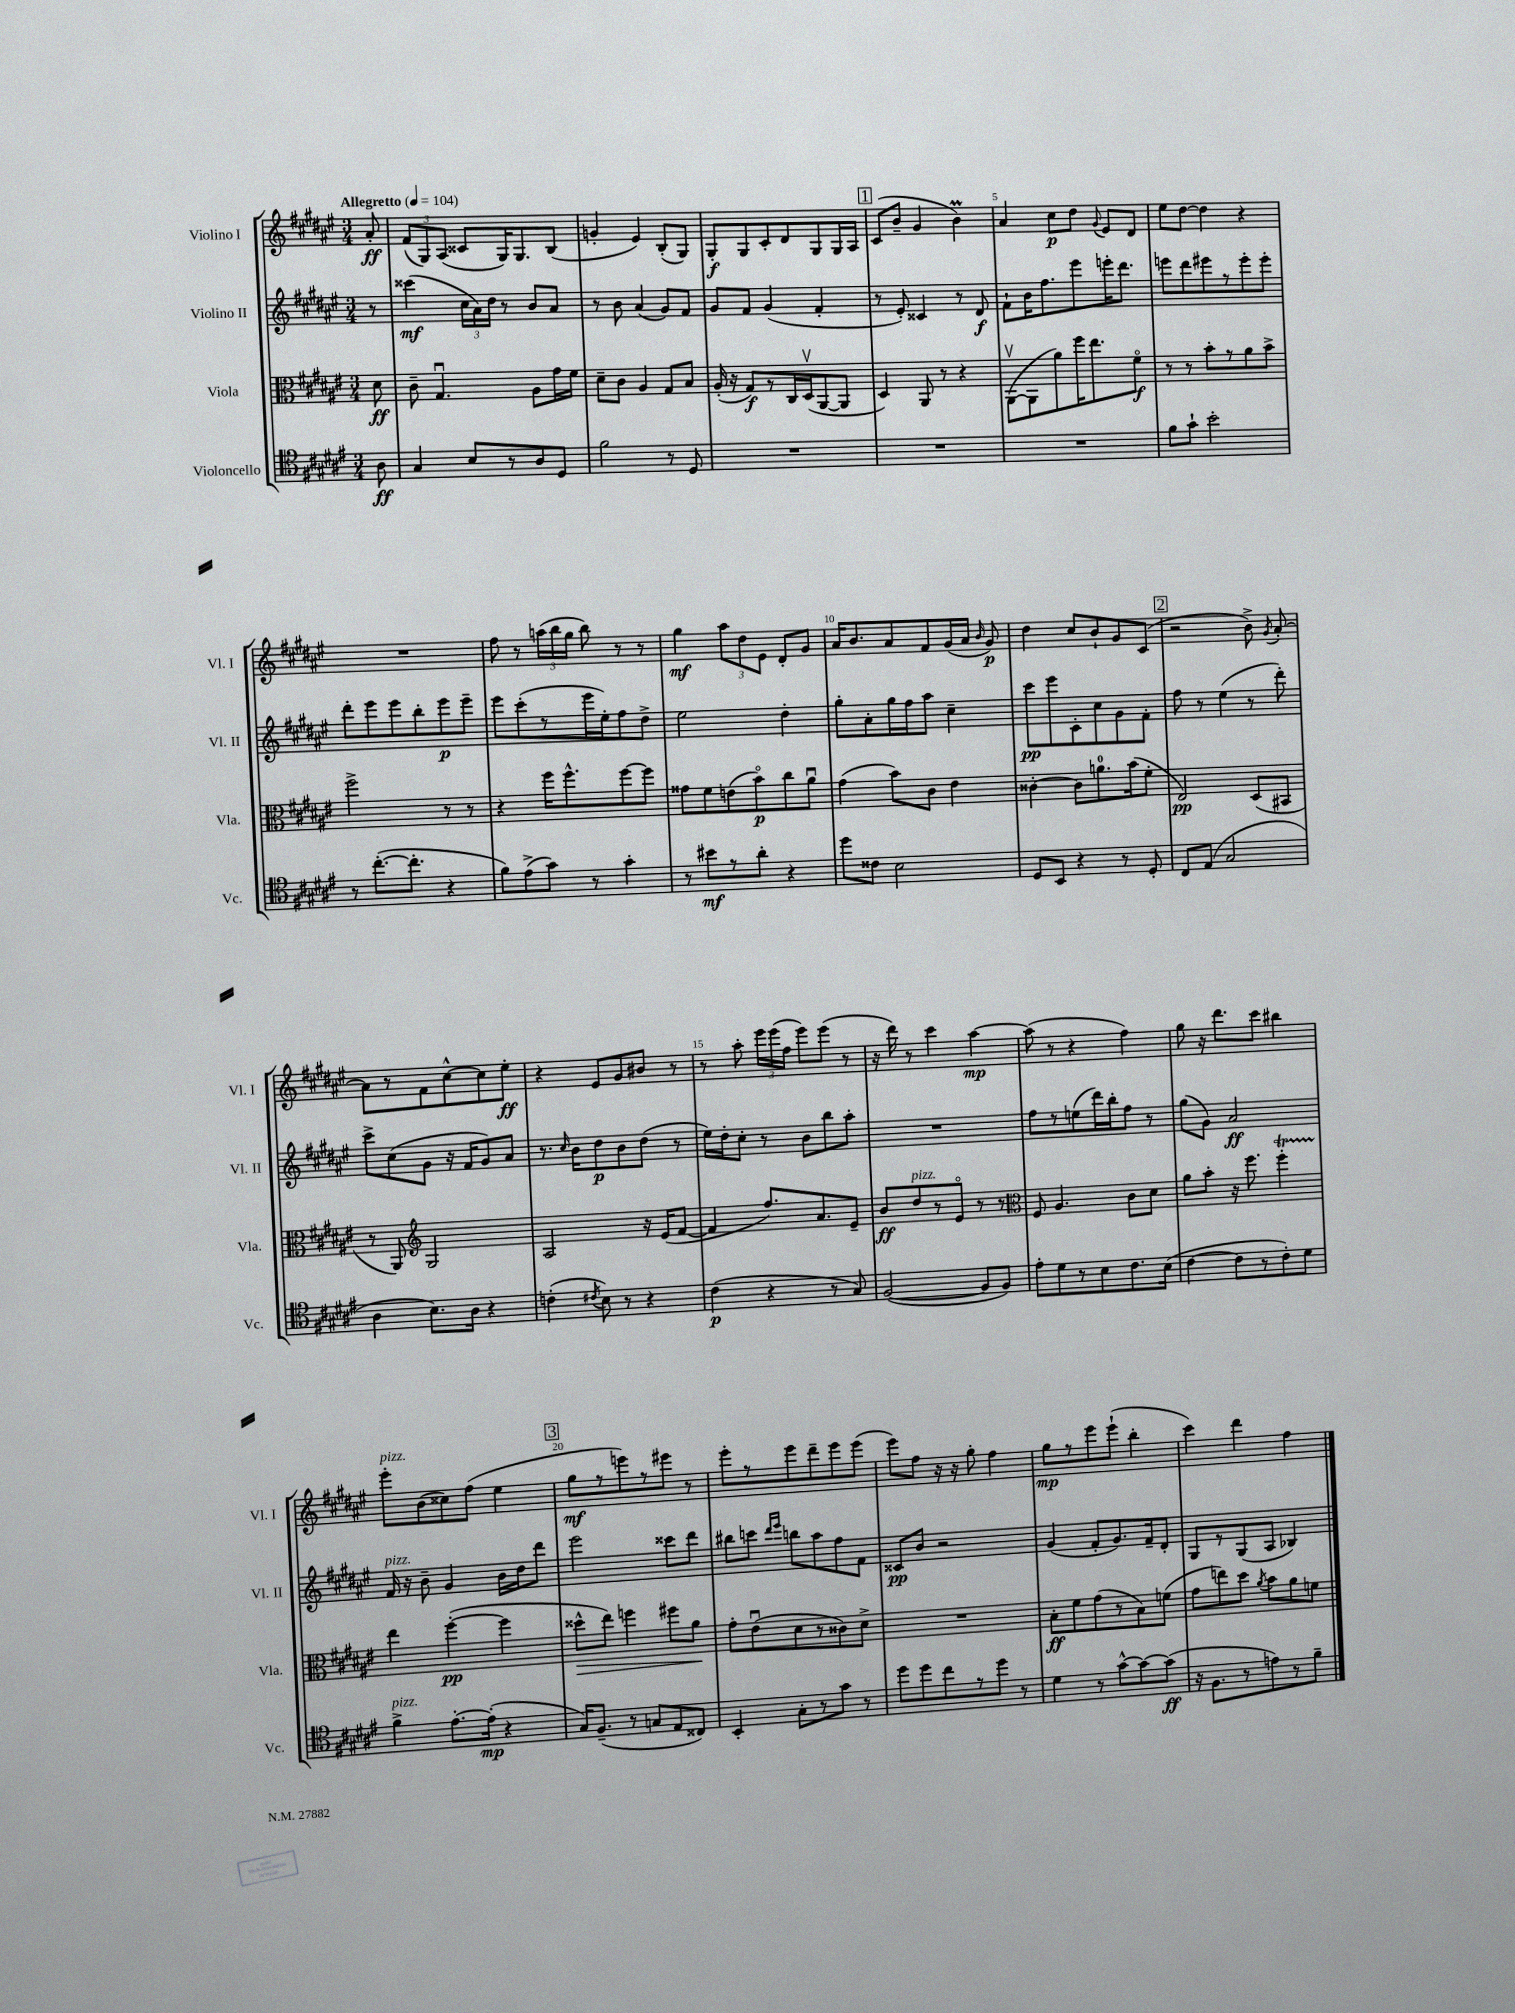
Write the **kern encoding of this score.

**kern	**kern	**kern	**kern
*staff4	*staff3	*staff2	*staff1
*clefC4	*clefC3	*clefG2	*clefG2
*k[f#c#g#d#a#e#]	*k[f#c#g#d#a#e#]	*k[f#c#g#d#a#e#]	*k[f#c#g#d#a#e#]
*M3/4	*M3/4	*M3/4	*M3/4
*MM104	*MM104	*MM104	*MM104
8A#\	8d#\	8r	8a#'/
=	=	=	=
4G#/	8c#~\	(4ccc##\	(12f#/L
.	.	.	12G#/)
.	4.G#u/	.	.
.	.	.	(12A#/J
8B/L	.	24cc#\LL	8c##/L
.	.	24a#\)	.
.	.	24dd#\JJ	.
8r	.	8r	16G#/K)
.	.	.	8.G#/
8A#/	8A#\L	8b/L	.
8D#/J	16g#\L	8a#/J	(8B/J
.	16f#\JJ	.	.
=	=	=	=
2f#\	8d#~\L	8r	4g'/
.	8c#\J	8b\	.
.	4A#/	(4a#/	4e#/)
8r	8G#/L	8g#/L)	(8B'/L
8D#/	8B/J	8f#/J	8G#/J)
=	=	=	=
2.r	(16A#'/	8g#/L	8G#'/L
.	16r	.	.
.	8G#/L)	8f#/J	8G#/
.	8r	(4g#/	8c#'/
.	16C#/L	.	8d#/
.	(16D#v/J	.	.
.	[8AA#/	4f#'/	8G#/
.	8AA#/]J	.	16G#/L
.	.	.	16A#/JJ
=	=	=	=
2.r	4D#/)	8r	(8c#/L
.	.	8e#'/)	8b~/J
.	8AA#/	4c##/	4g#/
.	8r	.	.
.	4r	8r	4b\)
.	.	8d#/	.
=	=	=	=
2.r	([8AA#v\L	8f#`\L	4a#/
.	8AA#\]	16b\K	.
.	.	8.ff#\	.
.	8a#\)	.	8cc#\L
.	16ff#\K	8eee#\	8dd#\J
.	8.ee#\	.	.
.	.	.	8qqg#/
.	.	16eee'\K	8e#/L
.	.	8.ddd#\J	.
.	8f#o\J	.	8d#/J
=	=	=	=
8f#\L	8r	8eee\L	8ee#\L
8g#`\J	8r	8ddd#\	[8dd#\J
2b'\	8b'\L	8eee#\	4dd#\]
.	8r	8r	.
.	8a#\	8eee#'\	4r
.	8b^\J	8eee#'\J	.
=	=	=	=
8r	2ff#^\	8ddd#'\L	2.r
([8.cc#'\L	.	8eee#\	.
.	.	8eee#\	.
8.cc#'\]J	.	.	.
.	.	8bb'\	.
4r	8r	8eee#\	.
.	8r	8eee#~\J	.
=	=	=	=
8f#\L)	4r	8eee#\L	8ff#\
(8e#^\	.	(8ccc#'\	8r
8g#\J)	16ff#\LK	8r	(24aa\LL
.	.	.	24bb\
.	8.ff#^^\	.	.
.	.	.	24gg#\JJ
8r	.	16eee#\L	8bb\)
.	.	16ee#'\J)	.
4g#'\	[8ff#\	8ff#\	8r
.	8ff#\]J	8dd#^\J	8r
=	=	=	=
8r	8g##\L	2ee#\	4gg#\
8b#\L	8f#\	.	.
8r	(8e\	.	12aa#\L
.	.	.	12dd#\
8a#'\J	8bo\)	.	.
.	.	.	12e#\J
4r	8cc#\	4dd#'\	8d#'/L
.	8a#u\J	.	8g#/J
=	=	=	=
8dd#\L	(4g#\	8gg#'\L	16a#/LK
.	.	.	8.b/
8c##\J	.	8a#'\	.
2B\	8b\L)	16gg#\L	8a#/
.	.	16ff#\J	.
.	8c#\J	8aa#\J	8f#/
.	4e#\	4cc#~\	(16g#/L
.	.	.	16a#/JJ
.	.	.	16qqb/
.	.	.	8g#/)
=	=	=	=
8D#/L	[4c##'\	8ccc#\L	4dd#\
8BB/J	.	8eee#\	.
4r	8c##\]L	8c#'\	8cc#/L
.	8.a\	8cc#\	8b`/
8r	.	8g#\	8g#/
.	(16b\k	.	.
8D#'/	8f#'\J	8f#'\J	(8c#/J
=	=	=	=
8C#/L	2E#/)	8ff#\	2r
(8E#/J	.	8r	.
2G#/	.	(4ee#\	.
.	(8D#/L	8r	8b^\)
.	.	.	8qg#/
.	8BB#/J	8ddd#'\)	[8a#'/
=	=	=	=
4A#\	8r	8ccc#^\L	8a#\]L
.	8AA#/)	(8cc#\	8r
*	*clefG2	*	*
8.B\L)	2G#/	8g#\J	8f#\
.	.	16r	[8cc#^^\
16A#\Jk	.	16f#/LK	.
4r	.	8g#/)	8cc#\]
.	.	8a#/J	8ee#'\J
=	=	=	=
(4c'\	2A#/	8.r	4r
.	.	16qqcc#/	.
.	.	16b\LK	.
8qc#/	.	.	.
8B\)	.	8dd#\	8e#/L
8r	.	8b\	8g#/
4r	16r	(8dd#\J	8b#/J
.	(16e#/LK	.	.
.	[8f#/J	8r	8r
=	=	=	=
(4c#\	4f#/]	16ee#\LL)	8r
.	.	16dd#'\J	.
.	.	8cc#'\J	8aa#'\
4r	8.ff#/L)	8r	24eee#\LL
.	.	.	(24eee#\
.	.	.	24ff#\JJ
.	.	8b\L	8eee#\L)
.	8.a#/	.	.
8r	.	8bb\	(8eee#\J
8G#/)	8e#~/J	8aa#'\J	8r
=	=	=	=
([2F#/	8b/L	2.r	16r
.	.	.	16ddd#\)
.	8dd#/	.	8r
.	8r	.	4ccc#\
.	8e#o/J	.	.
8F#/]L	8r	.	[4aa#\
8F#/J)	8r	.	.
=	=	=	=
*	*clefC3	*	*
8e#'\L	8F#/	8ff#\L	(8aa#\]
8d#\	4.A#/	8r	8r
8r	.	(8ee\	4r
8B\	.	16ddd#\L)	.
.	.	16bb'\J	.
8.c#\	8c#\L	8ff#\J	4ff#\)
.	8d#\J	8r	.
(16B\Jk	.	.	.
=	=	=	=
[4c#\	8a#\L	(8gg#\L	8gg#\
.	8b'\J	8g#\J)	16r
.	.	.	8.ddd#\L
8c#\]L	16r	2a#/	.
.	8.ff#\	.	.
8r	.	.	8ccc#\J
8c#'\)	4ff#'\	.	4bb#\
8d#\J	.	.	.
=	=	=	=
4f#^\	4ee#\	16f#/	8eee#'\L
.	.	16r	.
.	.	8b~\	(8b\
[8.e#'\L	([4ff#'\	4g#/	8cc##\)
.	.	.	(8ff#\J
(16e#'\]Jk	.	.	.
4r	4ff#\]	16b\LL	4ee#\
.	.	16dd#\J	.
.	.	8ddd#\J	.
=	=	=	=
16G#/LK)	8dd##^^\L	2eee#\	8gg#\L
(8.F#~/J	.	.	.
.	8ee#\J)	.	8r
8r	4ff\	.	8eee\)
8G/L	.	.	8r
8E#/	8ff#\L	8ccc##\L	8eee#\J
8C##/J)	8a#\J	8ddd#\J	8r
=	=	=	=
4BB'/	8g#'\L	8bb#\L	8eee#'\L
.	(8e#u\	8ccc\J	8r
.	.	16qqddd#/LL	.
.	.	16qqeee#/JJ	.
8G#'\L	8d#\	8bb\L	8eee#\
8r	8r	8aa#\	8ddd#~\
8g#\J	8c##\)	8ff#\	8eee#\
8r	8d#^\J	8f#\J	(8eee#\J
=	=	=	=
8dd#\L	2.r	8c##/L	8eee#\L)
8dd#\	.	8b/J	8ff#\J
8cc#\	.	2r	16r
.	.	.	16r
8r	.	.	8gg#'\
8dd#\J	.	.	4ff#\
8r	.	.	.
=	=	=	=
4d#\	8B'\L	(4g#/	8gg#\L
.	8f#\	.	8r
8r	(8g#\	8f#'/L	8eee#\
[8g#^^\L	8r	8.g#/)	(8eee#`\J
8g#\_	8B\)	.	4bb'\
.	.	16f#~/k	.
(8g#\]J	(8f\J	8d#'/J	.
=	=	=	=
16r	8g#\L	8G#/L	4ccc#\)
8.F#\L	.	.	.
.	8ee\)	8r	.
8r	8dd#\J	(8G#/	4ddd#\
.	8qa#/	.	.
8e\)	8b\L	8A#/J	.
8r	8a#\	4B-/)	4ff#\
8f#~\J	8f\J	.	.
==	==	==	==
*-	*-	*-	*-
